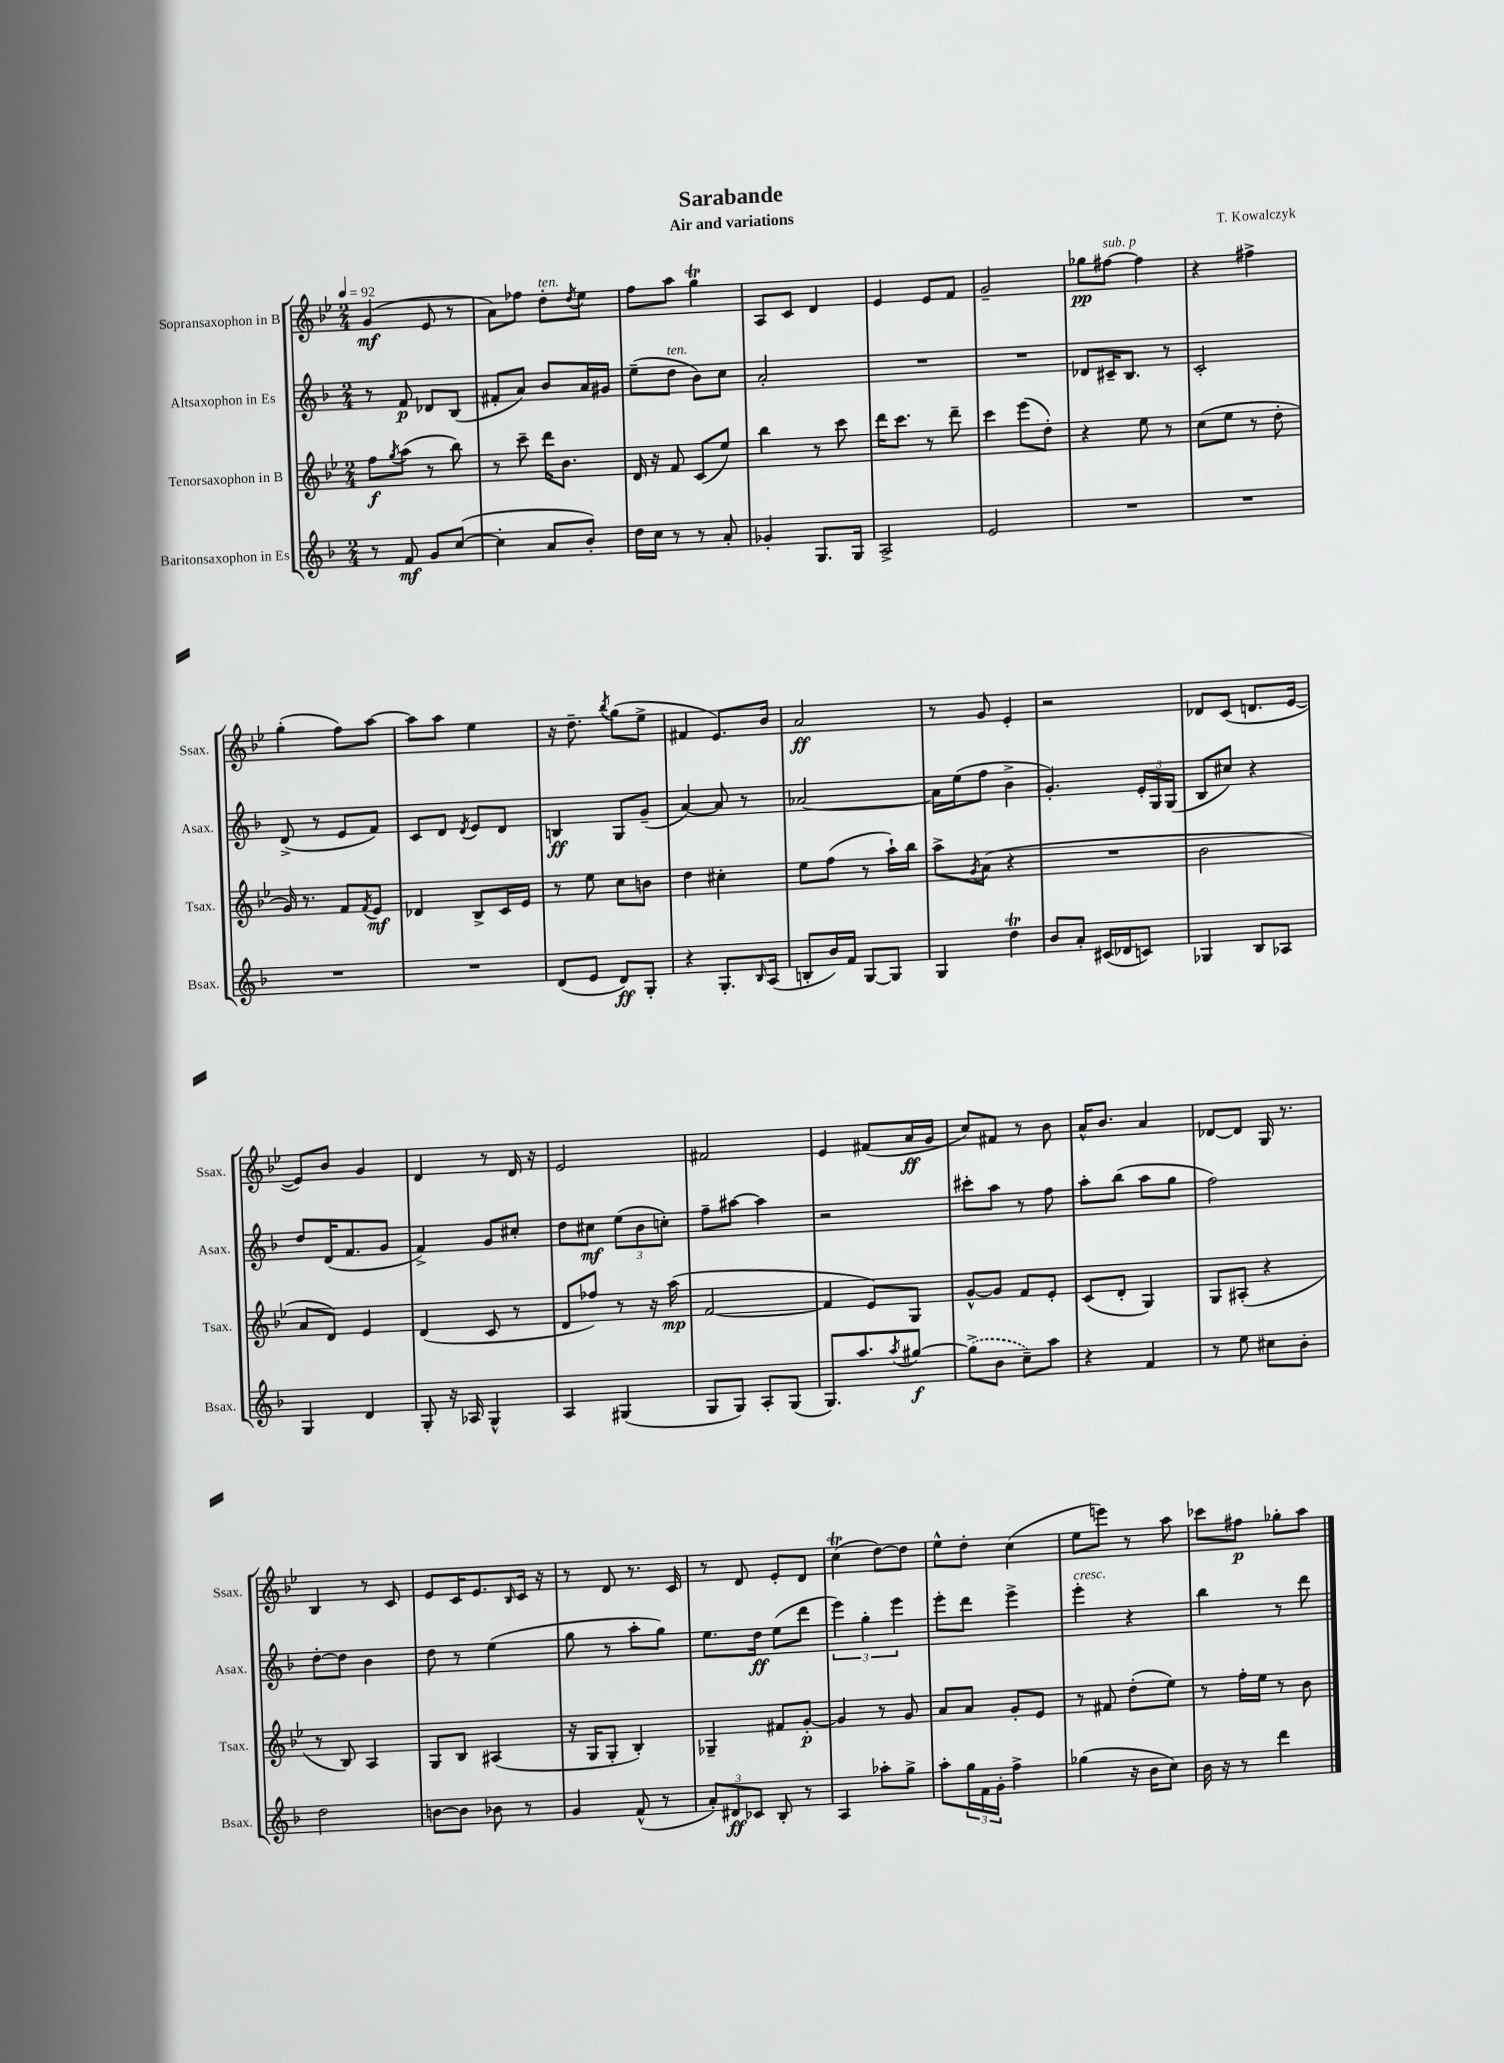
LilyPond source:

\header { title = "Sarabande" composer = "T. Kowalczyk" subtitle = "Air and variations" }
<<
\new StaffGroup <<
\new Staff = "s0" \with { instrumentName = "Sopransaxophon in B" shortInstrumentName = "Ssax." } {
    \clef treble \key bes \major \numericTimeSignature \time 2/4 \tempo 4 = 92
    g'4\mf( ees'8 r8 |
    a'8) fes''8 d''8-.^\markup { \italic "ten." } \acciaccatura { d''8 } ees''8 |
    f''8 a''8 g''4\trill |
    a8 c'8 d'4 |
    ees'4 ees'8 f'8 |
    g'2-- |
    ges''8\pp fis''8~^\markup { \italic "sub. p" } fis''4 |
    r4 fis''4-> |
    g''4-.( f''8) a''8~ |
    a''8 a''8 ees''4 |
    r16 d''8.-- \acciaccatura { bes''8 } g''8( ees''8-> |
    fis'4 ees'8.) bes'16 |
    a'2\ff |
    r8 g'8 ees'4-. |
    r2 |
    des'8 c'8( d'8. ees'16~ |
    ees'8) bes'8 g'4 |
    d'4 r8 d'16 r16 |
    ees'2 |
    fis'2 |
    ees'4 fis'8( a'16\ff g'16 |
    c''8) fis'8 r8 bes'8 |
    a'16-^ bes'8. a'4 |
    des'8~ des'8 g16 r8. |
    bes4 r8 c'8 |
    ees'8 c'16 ees'8. \grace { bes16 } c'16 r16 |
    r8 d'8 r8. c'16 |
    r8 d'8 ees'8-. d'8 |
    c''4\trill( d''8~) d''8 |
    ees''8-^ d''8-. c''4( |
    ees''8 e'''8) r8 a''8 |
    ces'''8 fis''8\p ges''8-. a''8 \bar "|." |
}
\new Staff = "s1" \with { instrumentName = "Altsaxophon in Es" shortInstrumentName = "Asax." } {
    \clef treble \key f \major \numericTimeSignature \time 2/4
    r8 f'8\p des'8 bes8( |
    fis'8-. a'8) bes'8 a'16 gis'16 |
    e''8--( d''8^\markup { \italic "ten." } bes'8) c''8 |
    a'2-. |
    R2 |
    R2 |
    des'8 cis'16-- bes8. r8 |
    c'2-. |
    d'8->( r8 e'8 f'8) |
    c'8 d'8 \acciaccatura { d'8 } e'8 d'8 |
    b4\ff g8 g'8--( |
    a'4~) a'8 r8 |
    aes'2~ |
    aes'16 e''16( f''8 bes'4-> |
    g'4.-.) \tuplet 3/2 { e'16-. g16 g16( } |
    bes8 cis''8) r4 |
    d''8 d'16( f'8. g'8 |
    f'4->) g'8 cis''8-. |
    d''8 cis''8\mf \tuplet 3/2 { e''8( bes'8 c''8-.) } |
    f''8-- ais''8~ ais''4 |
    r2 |
    cis'''8-. a''8 r8 f''8 |
    a''8-. bes''8( a''8 g''8 |
    f''2) |
    d''8~-. d''8 bes'4 |
    d''8 r8 e''4( |
    g''8 r8 a''8-. g''8) |
    e''8. d''16\ff e''8( d'''8 |
    \tuplet 3/2 { e'''4) g''4-. e'''4 } |
    e'''8-. d'''8 e'''4-> |
    e'''4-.^\markup { \italic "cresc." } r4 |
    bes''4 r8 d'''8 \bar "|." |
}
\new Staff = "s2" \with { instrumentName = "Tenorsaxophon in B" shortInstrumentName = "Tsax." } {
    \clef treble \key bes \major \numericTimeSignature \time 2/4
    f''8\f \acciaccatura { g''8 } a''8( r8 bes''8) |
    r8 c'''8-- d'''16 bes'8. |
    d'16 r16 f'8 c'8( ees''8) |
    bes''4 r8 c'''8 |
    d'''16 c'''8. r8 d'''8-- |
    c'''4 ees'''8( d''8-.) |
    r4 ees''8 r8 |
    c''8( ees''8 r8 d''8-. |
    g'16) r8. f'8 \acciaccatura { f'8 } ees'8\mf |
    des'4 bes8-> c'16 ees'16 |
    r8 ees''8 c''8 b'8 |
    d''4 cis''4-. |
    ees''8 f''8( r8 a''16-!) bes''16 |
    a''8-> \acciaccatura { g'8 } a'8( r4 |
    R2 |
    bes'2 |
    a'8 d'8) ees'4 |
    d'4( c'8 r8 |
    d'8 fes''8) r8 r16 a''16\mp( |
    f'2~ |
    f'4 ees'8) g8 |
    g'8~-^ g'8 f'8 ees'8-. |
    c'8( d'8-. g4) |
    g8 ais8-.( r4 |
    r8 bes8) a4 |
    g8 bes8 ais4( |
    r16 g16 g8-. bes4-.) |
    ges4-- fis'8 g'8~-.\p |
    g'4 r8 g'8 |
    a'8 a'8 g'8-. ees'8 |
    r8 fis'8 d''8-.( ees''8) |
    r8 f''16-. ees''16 r8 bes'8 \bar "|." |
}
\new Staff = "s3" \with { instrumentName = "Baritonsaxophon in Es" shortInstrumentName = "Bsax." } {
    \clef treble \key f \major \numericTimeSignature \time 2/4
    r8 f'8\mf g'8 c''8~( |
    c''4-. a'8 bes'8-.) |
    d''16 c''16 r8 r8 a'8-. |
    ges'4-. g8. g16 |
    a2-> |
    e'2 |
    R2 |
    R2 |
    R2 |
    R2 |
    d'8( e'8 d'8\ff) g8-. |
    r4 g8.-. \grace { bes16 } a16( |
    b8-. bes'16) f'16 g8~ g8 |
    g4 d''4\trill |
    bes'8 a'8-. cis'16( des'16 c'8) |
    ges4 bes8 aes8 |
    g4 d'4 |
    g8-. r16 aes16 g4-^ |
    a4 gis4( |
    g8 g8) a8-. g8( |
    g8.) a''8. \acciaccatura { a''8 } gis''8~\f |
    \once \slurDashed gis''8->( bes'8 c''8--) a''8 |
    r4 f'4 |
    r8 e''8 cis''8 bes'8-. |
    d''2 |
    b'8~ b'8 bes'8 r8 |
    g'4 f'8-^( r8 |
    \tuplet 3/2 { a'8-.) dis'8\ff ces'8 } bes8-. r8 |
    a4 aes''8-. g''8-> |
    a''8-. \tuplet 3/2 { g''16 f'16 g'16-. } f''4-> |
    ges''4( r16 bes'16 c''8) |
    bes'16 r16 r8 d'''4 \bar "|." |
}
>>
>>
\layout { \context { \Score \remove "Bar_number_engraver" } }
